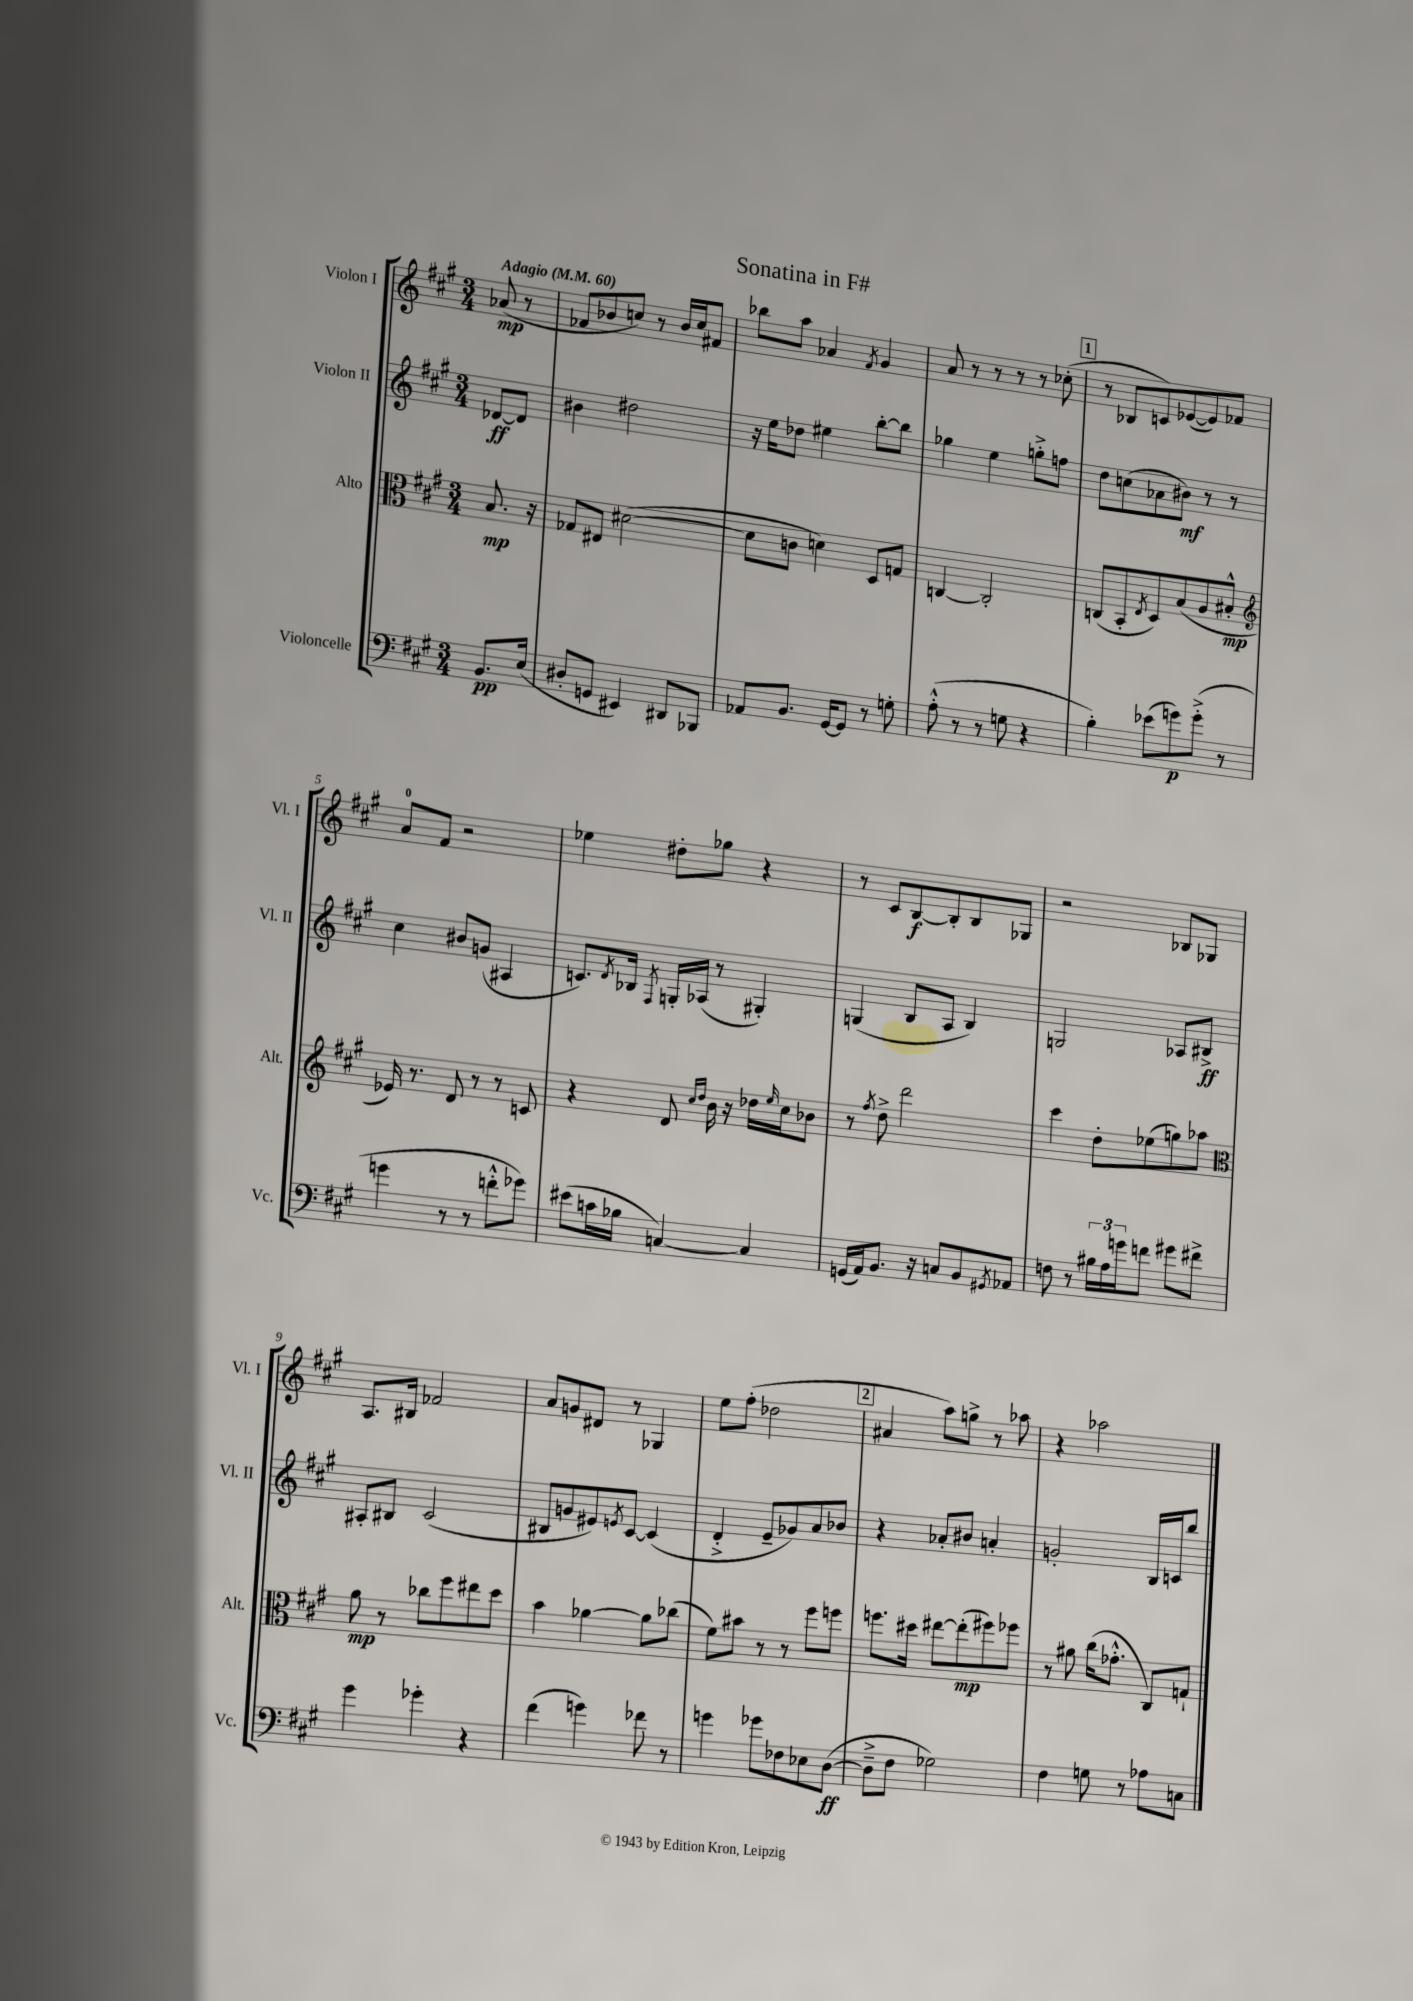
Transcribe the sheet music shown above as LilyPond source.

\header { title = "Sonatina in F#" }
<<
\new StaffGroup <<
\new Staff = "s0" \with { instrumentName = "Violon I" shortInstrumentName = "Vl. I" } {
    \clef treble \key a \major \numericTimeSignature \time 3/4 \partial 4 \tempo "Adagio" 4 = 60
    aes'8\mp( r8 |
    fes'8 bes'8 c''8) r8 bes'16 c''16 fis'8 |
    bes''8 a''8 aes'4 \acciaccatura { fis'8 } gis'4 |
    a'8 r8 r8 r8 r8 ces''8-.( |
    \mark \markup { \box "1" } r8 bes8 c'8) ees'8~( ees'8) fes'8 |
    a'8-0 fis'8 r2 |
    ees''4 dis''8-. ges''8 r4 |
    r8 cis'8 b8~\f b8-. b8 ges8 |
    r2 bes8 ges8 |
    a8. bis16 fes'2 |
    a'8 g'8 dis'8 r8 ges4 |
    e''8 fis''8-.( des''2 |
    \mark \markup { \box "2" } ais'4 a''8) g''8-> r8 aes''8 |
    r4 aes''2 \bar "|." |
}
\new Staff = "s1" \with { instrumentName = "Violon II" shortInstrumentName = "Vl. II" } {
    \clef treble \key a \major \numericTimeSignature \time 3/4 \partial 4
    des'8~\ff des'8 |
    bis'4 dis''2 |
    r16 e''16 des''8 eis''4 b''8~-. b''8 |
    ges''4 e''4 g''8-.-> f''8 |
    \mark \markup { \box "1" } d''8 c''8( aes'8 bis'8\mf) r8 r8 |
    cis''4 bis'8 g'8( ais4 |
    c'8.) \acciaccatura { d'8 } bes16 \acciaccatura { fis8 } g16-. aes16( r8 gis4-.) |
    g4( b8 a8 b4) |
    g2 aes8 bis8->\ff |
    ais8-. bis8 cis'2( |
    bis8 g'8 eis'8) \acciaccatura { e'8 } cis'8~ cis'4( |
    d'4-.-> e'8-- ges'8) a'8 bes'8 |
    \mark \markup { \box "2" } r4 aes'8-. bis'8 a'4-. |
    g'2-. b16 c'16 b''8 \bar "|." |
}
\new Staff = "s2" \with { instrumentName = "Alto" shortInstrumentName = "Alt." } {
    \clef alto \key a \major \numericTimeSignature \time 3/4 \partial 4
    b8.\mp r16 |
    ges8 eis8 dis'2~( |
    dis'8 c'8 d'4) d8 g8 |
    c4~ c2-. |
    \mark \markup { \box "1" } c8( b,8-. \acciaccatura { e8 } d8) b8( a8 bis8-.-^\mp |
    \clef treble ees'16) r8. d'8 r8 r8 c'8 |
    r4 d'8 \grace { cis''16 d''16 } b'16 r16 des''16 \grace { e''16 } cis''16 bes'8 |
    r8 \acciaccatura { fis''8 } d''8-> d'''2 |
    cis'''4 d''8-. ees''8( g''8) aes''8 |
    \clef alto a'8\mp r8 ces''8 fis''8 eis''8 d''8 |
    b'4 aes'4~ aes'8 ces''8( |
    fis'8) bis'8 r8 r8 fis''8 f''8 |
    \mark \markup { \box "2" } f''8. dis''16 eis''8~ eis''8-.\mp( fis''8) fes''8 |
    r8 ais'8 cis''16( ges'8.-.-^ cis8) g8-! \bar "|." |
}
\new Staff = "s3" \with { instrumentName = "Violoncelle" shortInstrumentName = "Vc." } {
    \clef bass \key a \major \numericTimeSignature \time 3/4 \partial 4
    b,8.\pp e16( |
    dis8-. g,8 eis,4) dis,8 bes,,8 |
    aes,8 b,8. gis,16~ gis,8 r8 g8-. |
    a8-.-^( r8 r8 g8 r4 |
    \mark \markup { \box "1" } b4-.) ees'8( g'8\p) g'8-.->( r8 |
    g'4 r8 r8 f'8-.-^ ges'8) |
    eis'8( c'16 bes16 c4~) c4 |
    g,16( a,16) b,8. r16 c8 b,8 \acciaccatura { gis,8 } aes,8 |
    f8 r8 \tuplet 3/2 { bis16 a16 g'16 } f'8 gis'8 fis'8-> |
    gis'4 ges'4-. r4 |
    fis'4( g'4) fes'8 r8 |
    g'4 ges'8 fes8 ees8 d8~\ff( |
    \mark \markup { \box "2" } d8---> fis8 ges2) |
    fis4 g8 r8 aes8 c8 \bar "|." |
}
>>
>>
